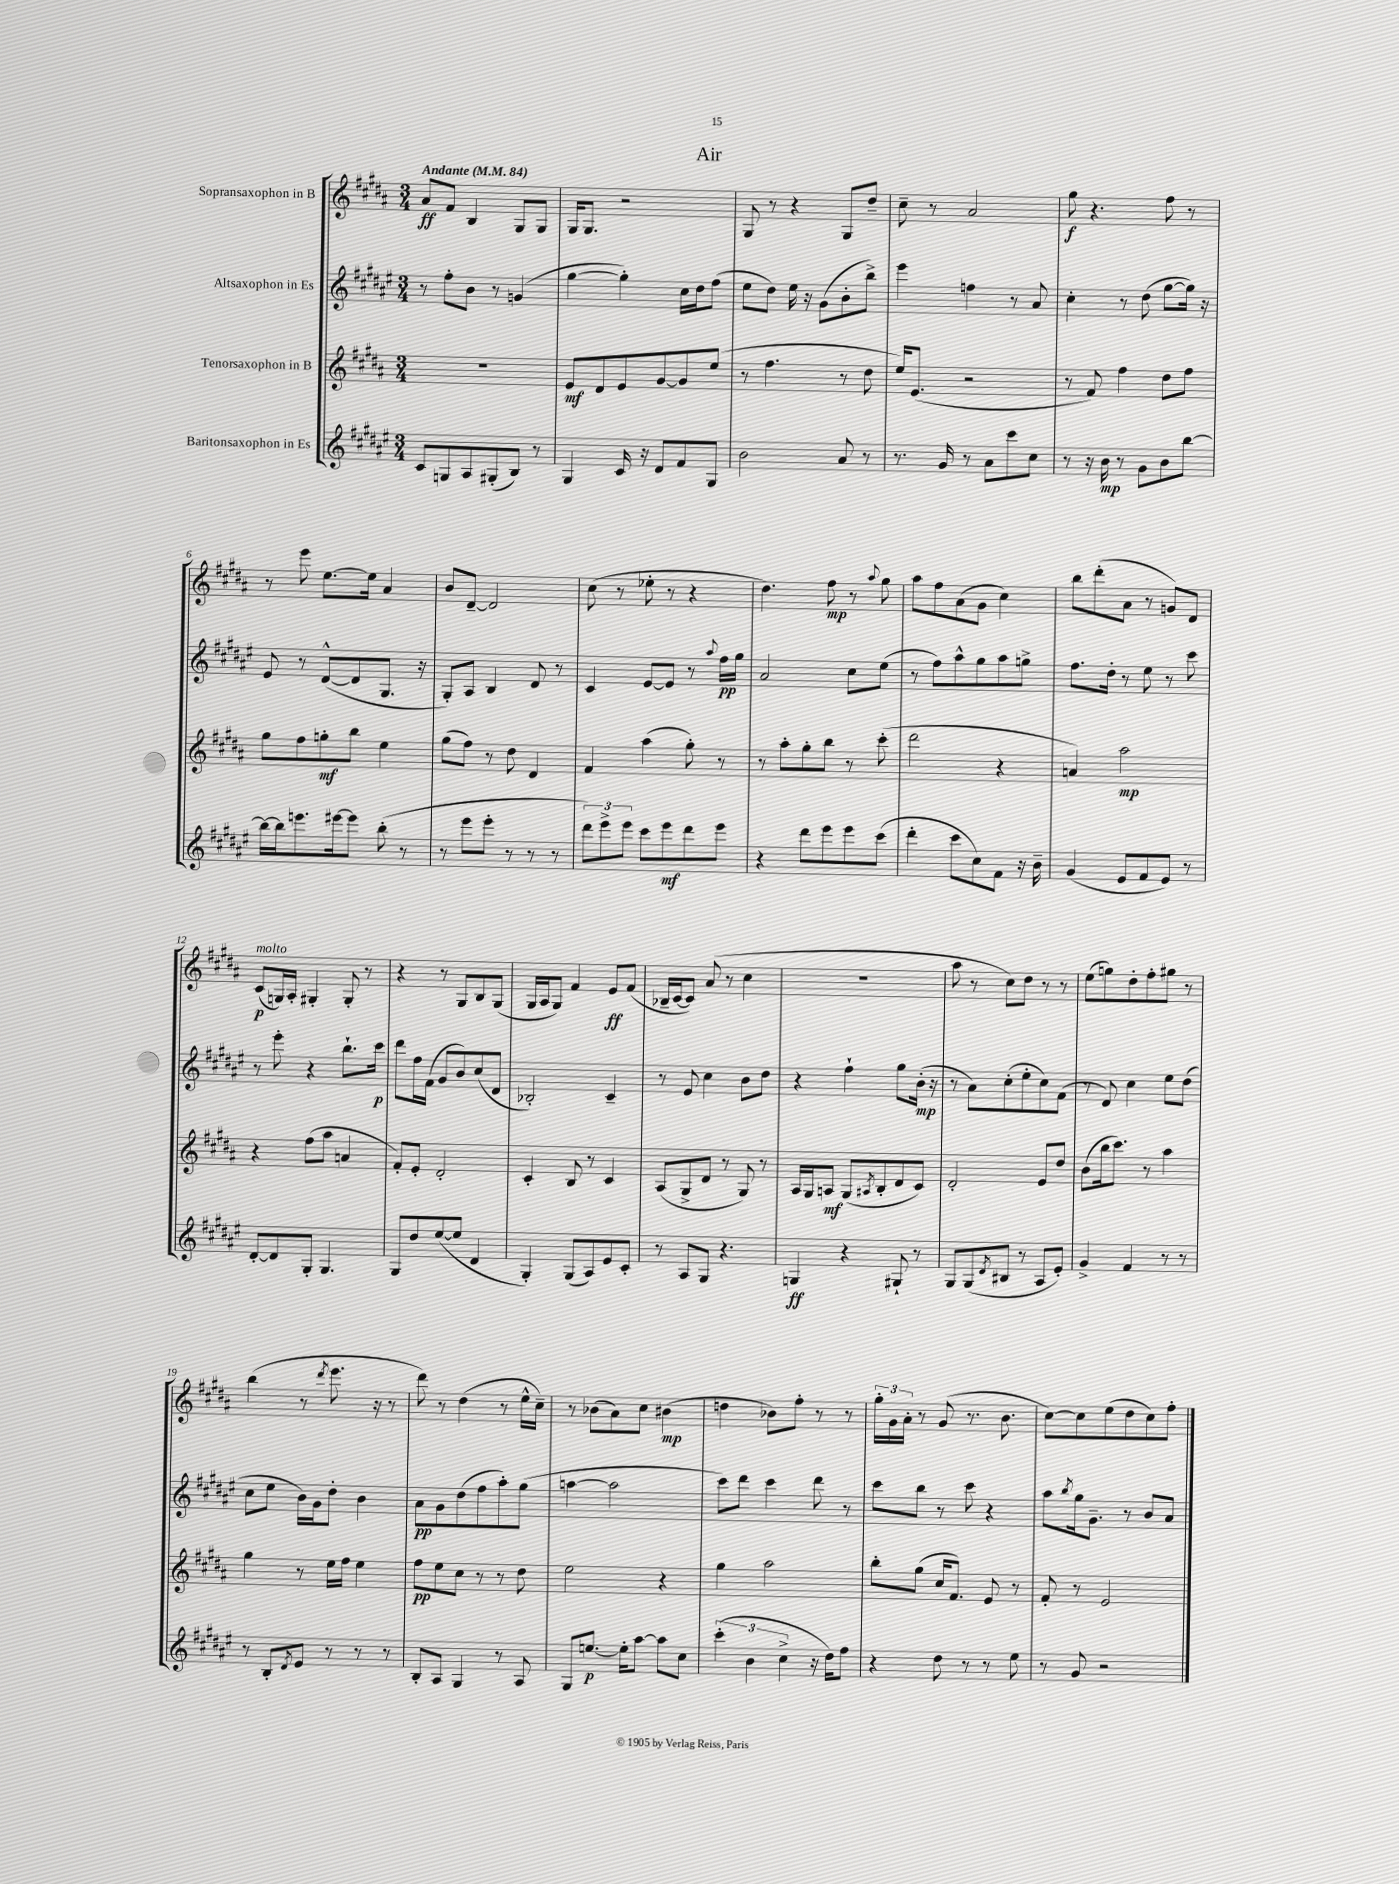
\header { title = "Air" }
<<
\new StaffGroup <<
\new Staff = "s0" \with { instrumentName = "Sopransaxophon in B" } {
    \clef treble \key b \major \numericTimeSignature \time 3/4 \tempo "Andante" 4 = 84
    ais'8\ff fis'8 b4 gis8 gis8 |
    gis16 gis8. r2 |
    gis8 r8 r4 gis8 dis''8-- |
    cis''8-- r8 ais'2 |
    gis''8\f r4. fis''8 r8 |
    r8 e'''8 e''8.~ e''16 ais'4 |
    b'8 dis'8~-- dis'2 |
    cis''8( r8 ees''8-. r8 r4 |
    dis''4.) fis''8\mp r8 \appoggiatura { ais''8 } gis''8 |
    ais''8 fis''8 ais'8( gis'8 cis''4) |
    b''8 dis'''8-.( ais'8 r8 g'8) dis'8 |
    cis'8\p^\markup { \italic "molto" }( g16) ais16-. gis4-. gis8-. r8 |
    r4 r8 gis8 b8 gis8( |
    gis16 ais16 gis8) fis'4 e'8\ff fis'8( |
    bes16-- cis'16~ cis'8) ais'8( r8 cis''4 |
    R2. |
    ais''8 r8 cis''8) dis''8 r8 r8 |
    e''8( g''8) dis''8-. fis''8-. gis''8 r8 |
    b''4( r8 \acciaccatura { dis'''8 } e'''8. r16 r8 |
    dis'''8) r8 dis''4( r8 e''16-^ cis''16--) |
    r8 bes'8( ais'8) cis''8 bis'4\mp( |
    d''4 bes'8) fis''8-. r8 r8 |
    \tuplet 3/2 { gis''16-. gis'16 ais'16-. } r8 gis'8( r8. b'8. |
    cis''8~) cis''8 e''8( dis''8 cis''8) fis''8-. \bar "|." |
}
\new Staff = "s1" \with { instrumentName = "Altsaxophon in Es" } {
    \clef treble \key fis \major \numericTimeSignature \time 3/4
    r8 fis''8-. b'8 r8 g'4( |
    gis''4~ gis''4-.) cis''16 dis''16 fis''8( |
    eis''8 dis''8) eis''16 r16 gis'8( b'8-. b''8->) |
    eis'''4 f''4 r8 ais'8 |
    cis''4-. r8 dis''8( gis''8~ gis''16) r16 |
    eis'8 r8 dis'8~-^( dis'8 gis8. r16 |
    gis8-.) ais8 b4 dis'8 r8 |
    cis'4 eis'8~ eis'8 r8 \appoggiatura { ais''8 } fis''16\pp gis''16 |
    ais'2 cis''8 eis''8( |
    r8 fis''8) ais''8-^ gis''8 ais''8 g''8-> |
    fis''8. dis''16-. r8 eis''8 r8 cis'''8 |
    r8 eis'''8-. r4 b''8.-! cis'''16\p |
    dis'''8 fis''16 fis'16( gis'8 b'8) cis''8( dis'8 |
    bes2-.) cis'4-- |
    r8 eis'8 cis''4 b'8 dis''8 |
    r4 fis''4-! gis''8 b'16-.\mp( r16 |
    r8 ais'8) cis''8-.( eis''8-. cis''8) fis'8( |
    r8 dis'8) cis''4 eis''8 dis''8( |
    cis''8 eis''8 b'16) gis'16 dis''8-. b'4 |
    ais'8\pp gis'8 dis''8( fis''8 ais''8-.) gis''8( |
    a''4~ a''2 |
    cis'''8) dis'''8 cis'''4 dis'''8 r8 |
    cis'''8 b''8 r8 cis'''8 r4 |
    ais''8 \acciaccatura { b''8 } gis''16 gis'8.-- r8 b'8 ais'8 \bar "|." |
}
\new Staff = "s2" \with { instrumentName = "Tenorsaxophon in B" } {
    \clef treble \key b \major \numericTimeSignature \time 3/4
    R2. |
    e'8\mf dis'8 e'8 gis'8~ gis'8 e''8( |
    r8 fis''4. r8 dis''8 |
    e''16) e'8.( r2 |
    r8 fis'8) fis''4 dis''8 fis''8 |
    gis''8 fis''8 g''8-.\mf b''8 e''4 |
    gis''8( fis''8) r8 dis''8 dis'4 |
    fis'4 ais''4( gis''8-.) r8 |
    r8 ais''8-. gis''8-. b''8 r8 cis'''8-.( |
    dis'''2 r4 |
    a'4) ais''2\mp |
    r4 fis''8( ais''8 a'4 |
    fis'8-.) e'8-. dis'2-. |
    cis'4-. b8 r8 cis'4 |
    ais8( gis8-> dis'8 r8 gis8) r8 |
    ais16 gis16 a8\mf gis8( \acciaccatura { ais8 } b8-. dis'8 cis'8) |
    dis'2-. e'8 dis''8 |
    b'8( b''16 cis'''8.) r8 ais''4 |
    gis''4 r8 e''16 fis''16 e''4 |
    fis''8\pp e''8 cis''8 r8 r8 dis''8 |
    e''2 r4 |
    gis''4 ais''2 |
    b''8-. gis''8( cis''16 fis'8.) e'8 r8 |
    fis'8-. r8 e'2 \bar "|." |
}
\new Staff = "s3" \with { instrumentName = "Baritonsaxophon in Es" } {
    \clef treble \key fis \major \numericTimeSignature \time 3/4
    cis'8 g8 ais8 gis8-.( b8) r8 |
    gis4 cis'16 r16 dis'8 fis'8 gis8 |
    b'2 ais'8 r8 |
    r8. gis'16 r8 ais'8 cis'''8 cis''8 |
    r8 r16 b'16\mp r8 gis'8 b'8 b''8~ |
    b''16~ b''16 e'''8. eis'''16~ eis'''8 b''8-.( r8 |
    r8 eis'''8 eis'''8-. r8 r8 r8 |
    \tuplet 3/2 { dis'''8) eis'''8-> eis'''8 } cis'''8 eis'''8\mf dis'''8 eis'''8 |
    r4 dis'''8 eis'''8 eis'''8 cis'''8( |
    dis'''4-. cis'''8 cis''8) fis'8 r16 b'16-- |
    gis'4( eis'8 fis'8 eis'8) r8 |
    dis'8~-. dis'8 gis8-. gis4. |
    gis8 dis''8 eis''8~( eis''8 dis'4 |
    gis4-.) gis8( ais8) eis'8 cis'8-. |
    r8 ais8 gis8 r4. |
    g4\ff r4 gis8-! r8 |
    gis8 gis8( \acciaccatura { dis'8 } bis8 r8 ais8 eis'8-.) |
    gis'4-> fis'4 r8 r8 |
    r8 b8-. \acciaccatura { dis'8 } eis'8 r8 r8 r8 |
    b8-. ais8 gis4 r8 ais8 |
    gis8 e''8.~\p e''16-. ais''8~ ais''8 cis''8 |
    \tuplet 3/2 { cis'''4-.( b'4 cis''4-> } r16 dis''16) fis''8 |
    r4 dis''8 r8 r8 eis''8 |
    r8 gis'8 r2 \bar "|." |
}
>>
>>
